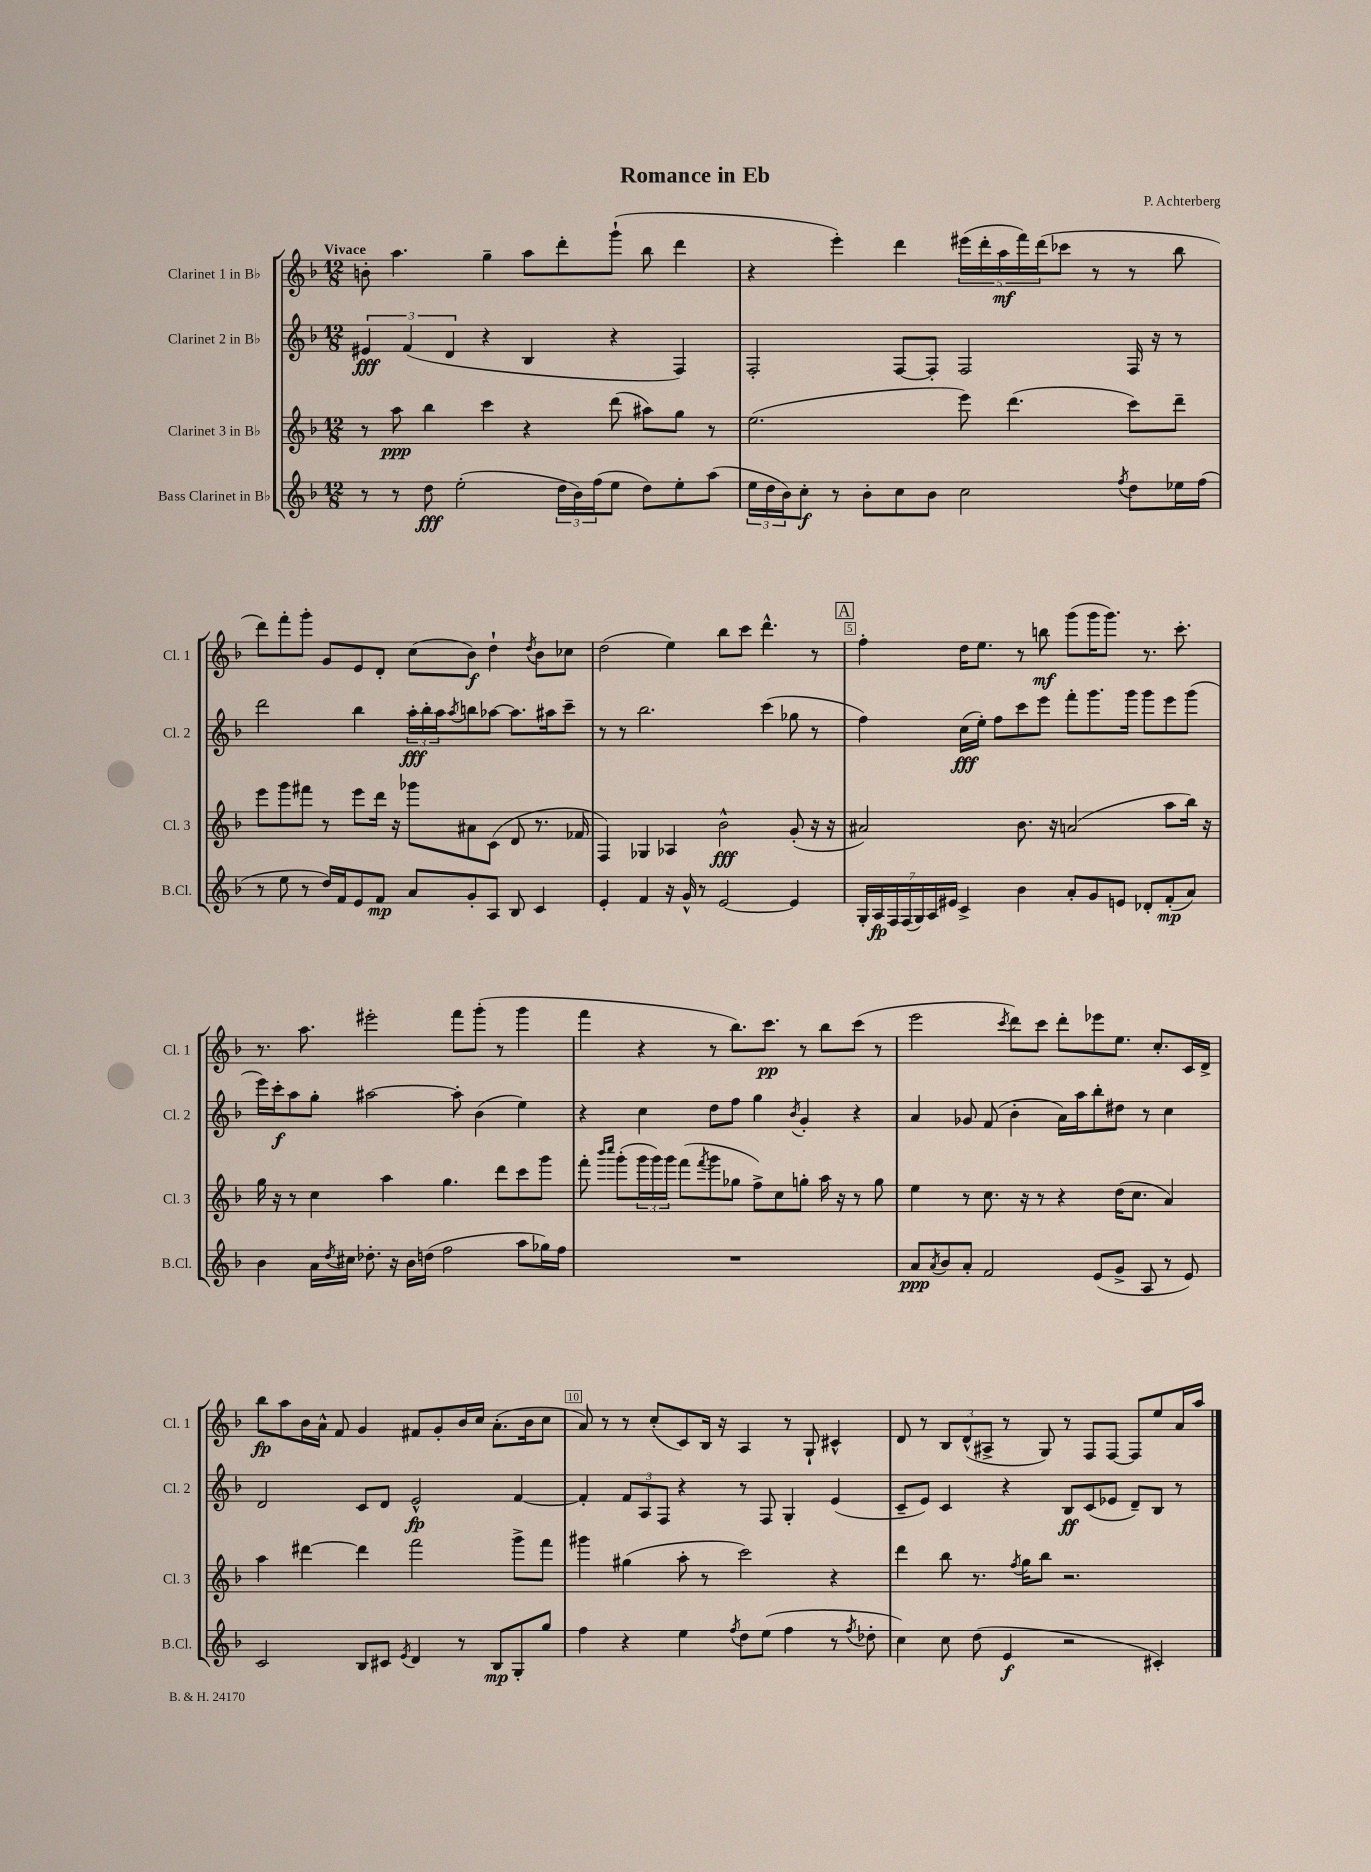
\header { title = "Romance in Eb" composer = "P. Achterberg" }
<<
\new StaffGroup <<
\new Staff = "s0" \with { instrumentName = "Clarinet 1 in Bb" shortInstrumentName = "Cl. 1" } {
    \clef treble \key f \major \numericTimeSignature \time 12/8 \tempo "Vivace"
    b'8-. a''4. g''4-- a''8 d'''8-. g'''8-!( bes''8 d'''4 |
    r4 e'''4-.) d'''4 \tuplet 5/4 { eis'''16( d'''16-. a''16\mf f'''16) d'''16( } ces'''8 r8 r8 bes''8 |
    d'''8) f'''8-. g'''8-. g'8 e'8 d'8-. c''8( bes'8\f) d''4-! \acciaccatura { d''8 } bes'8 ces''8 |
    d''2( e''4) bes''8 c'''8 d'''4.-^ r8 |
    \mark \markup { \box "A" } f''4-. d''16 e''8. r8 b''8\mf g'''8( g'''16 g'''8.) r8. c'''8.-. |
    r8. a''8. eis'''2-. f'''8 g'''8-.( r8 g'''4 |
    f'''4 r4 r8 bes''8.) c'''8.\pp r8 bes''8 c'''8( r8 |
    e'''2 \acciaccatura { c'''8 } d'''8) c'''8 d'''8-. ees'''8 e''8. c''8.-. c'16 d'16-> |
    bes''8\fp a''8 bes'16 a'16-^ f'8 g'4 fis'8 g'8-. bes'16 c''16 a'8.-.( bes'16 c''8 |
    a'8) r8 r8 c''8-.( c'8) bes16 r16 a4 r8 g8-! cis'4-^ |
    d'8 r8 \tuplet 3/2 { bes8 d'8-^( ais8-> } r8 g8) r8 f8 f8~ f8 e''8 a'16 a''16 \bar "|." |
}
\new Staff = "s1" \with { instrumentName = "Clarinet 2 in Bb" shortInstrumentName = "Cl. 2" } {
    \clef treble \key f \major \numericTimeSignature \time 12/8
    \tuplet 3/2 { eis'4\fff f'4( d'4 } r4 bes4 r4 f4) |
    f2-. f8~ f8-. f2 f16 r16 r8 |
    d'''2 bes''4 \tuplet 3/2 { a''16-.\fff bes''16-. a''16 } \acciaccatura { a''8 } b''8 aes''8~ aes''8. ais''16 c'''8-- |
    r8 r8 bes''2. c'''4( ges''8 r8 |
    \mark \markup { \box "A" } f''4) c''16\fff( e''16-.) f''8 c'''8 e'''8 f'''8-. g'''8. g'''16 g'''8 e'''8 g'''8( |
    e'''16) c'''16-.\f a''8 g''8-. ais''2~ ais''8-. bes'4( e''4) |
    r4 c''4 d''8 f''8 g''4 \acciaccatura { bes'8 } g'4-. r4 |
    a'4 ges'8 f'8( bes'4-. a'16) a''16 bes''8-. dis''8 r8 c''4 |
    d'2 c'8 d'8 e'2-^\fp f'4~ |
    f'4-. \tuplet 3/2 { f'8 a8 f8 } r4 r8 f8 g4-. e'4( |
    c'8-- e'8) c'4 r4 bes8\ff c'8( ees'8 d'8--) bes8 r8 \bar "|." |
}
\new Staff = "s2" \with { instrumentName = "Clarinet 3 in Bb" shortInstrumentName = "Cl. 3" } {
    \clef treble \key f \major \numericTimeSignature \time 12/8
    r8 a''8\ppp bes''4 c'''4 r4 d'''8( ais''8) g''8 r8 |
    e''2.( e'''8) d'''4.( c'''8) d'''8-- |
    e'''8 g'''8 fis'''8 r8 e'''8 d'''16 r16 ges'''8 ais'8 c'8( d'8 r8. fes'16 |
    f4) ges4 aes4 bes'2-^\fff g'8-.( r16 r16 |
    \mark \markup { \box "A" } ais'2) bes'8. r16 a'2( a''8 bes''16) r16 |
    g''16 r16 r8 c''4 a''4 g''4. d'''8 c'''8 g'''8 |
    f'''8-. \grace { bes'''16 c''''16 } g'''8-.( \tuplet 3/2 { g'''16 g'''16) g'''16 } f'''8( \acciaccatura { f'''8 } g'''8 ges''8 f''8->) c''8 g''8-. a''16 r16 r8 g''8 |
    e''4 r8 c''8. r16 r8 r4 d''16( c''8. a'4) |
    a''4 dis'''4~ dis'''4 f'''2 g'''8-> f'''8 |
    gis'''4 gis''4( a''8-. r8 c'''2) r4 |
    d'''4 bes''8 r8. \acciaccatura { f''8 } g''16 bes''8 r2. \bar "|." |
}
\new Staff = "s3" \with { instrumentName = "Bass Clarinet in Bb" shortInstrumentName = "B.Cl." } {
    \clef treble \key f \major \numericTimeSignature \time 12/8
    r8 r8 d''8\fff e''2-.( \tuplet 3/2 { d''16 bes'16) f''16( } e''8 d''8) e''8-. a''8( |
    \tuplet 3/2 { e''16 d''16 bes'16) } c''8-.\f r8 bes'8-. c''8 bes'8 c''2 \acciaccatura { f''8 } d''8 ees''16 f''16( |
    r8 e''8 r8 d''16) f'16 e'8 f'8\mp a'8 g'8-. a8 bes8 c'4 |
    e'4-. f'4 r16 g'16-^ r8 e'2~ e'4 |
    \mark \markup { \box "A" } \tuplet 7/4 { g16-. a16\fp f16 f16( g16) a16 eis'16 } c'4-> bes'4 a'8-. g'8 e'8 des'8-. f'8-.\mp( a'8) |
    bes'4 a'16 \acciaccatura { d''8 } cis''16 des''8.-. r16 bes'16 d''16( f''2 a''8 ges''16) f''16 |
    R1. |
    a'8\ppp \acciaccatura { a'8 } bes'8 a'8-. f'2 e'8( g'8-> a8 r8 e'8) |
    c'2 bes8 cis'8 \acciaccatura { e'8 } d'4 r8 bes8\mp g8-. g''8 |
    f''4 r4 e''4 \acciaccatura { f''8 } d''8 e''8( f''4 r8 \acciaccatura { f''8 } des''8-. |
    c''4) c''8 d''8( e'4\f r2 cis'4-.) \bar "|." |
}
>>
>>
\layout { \context { \Score \override BarNumber.break-visibility = ##(#f #t #t) barNumberVisibility = #(every-nth-bar-number-visible 5) \override BarNumber.stencil = #(make-stencil-boxer 0.1 0.3 ly:text-interface::print) } }
